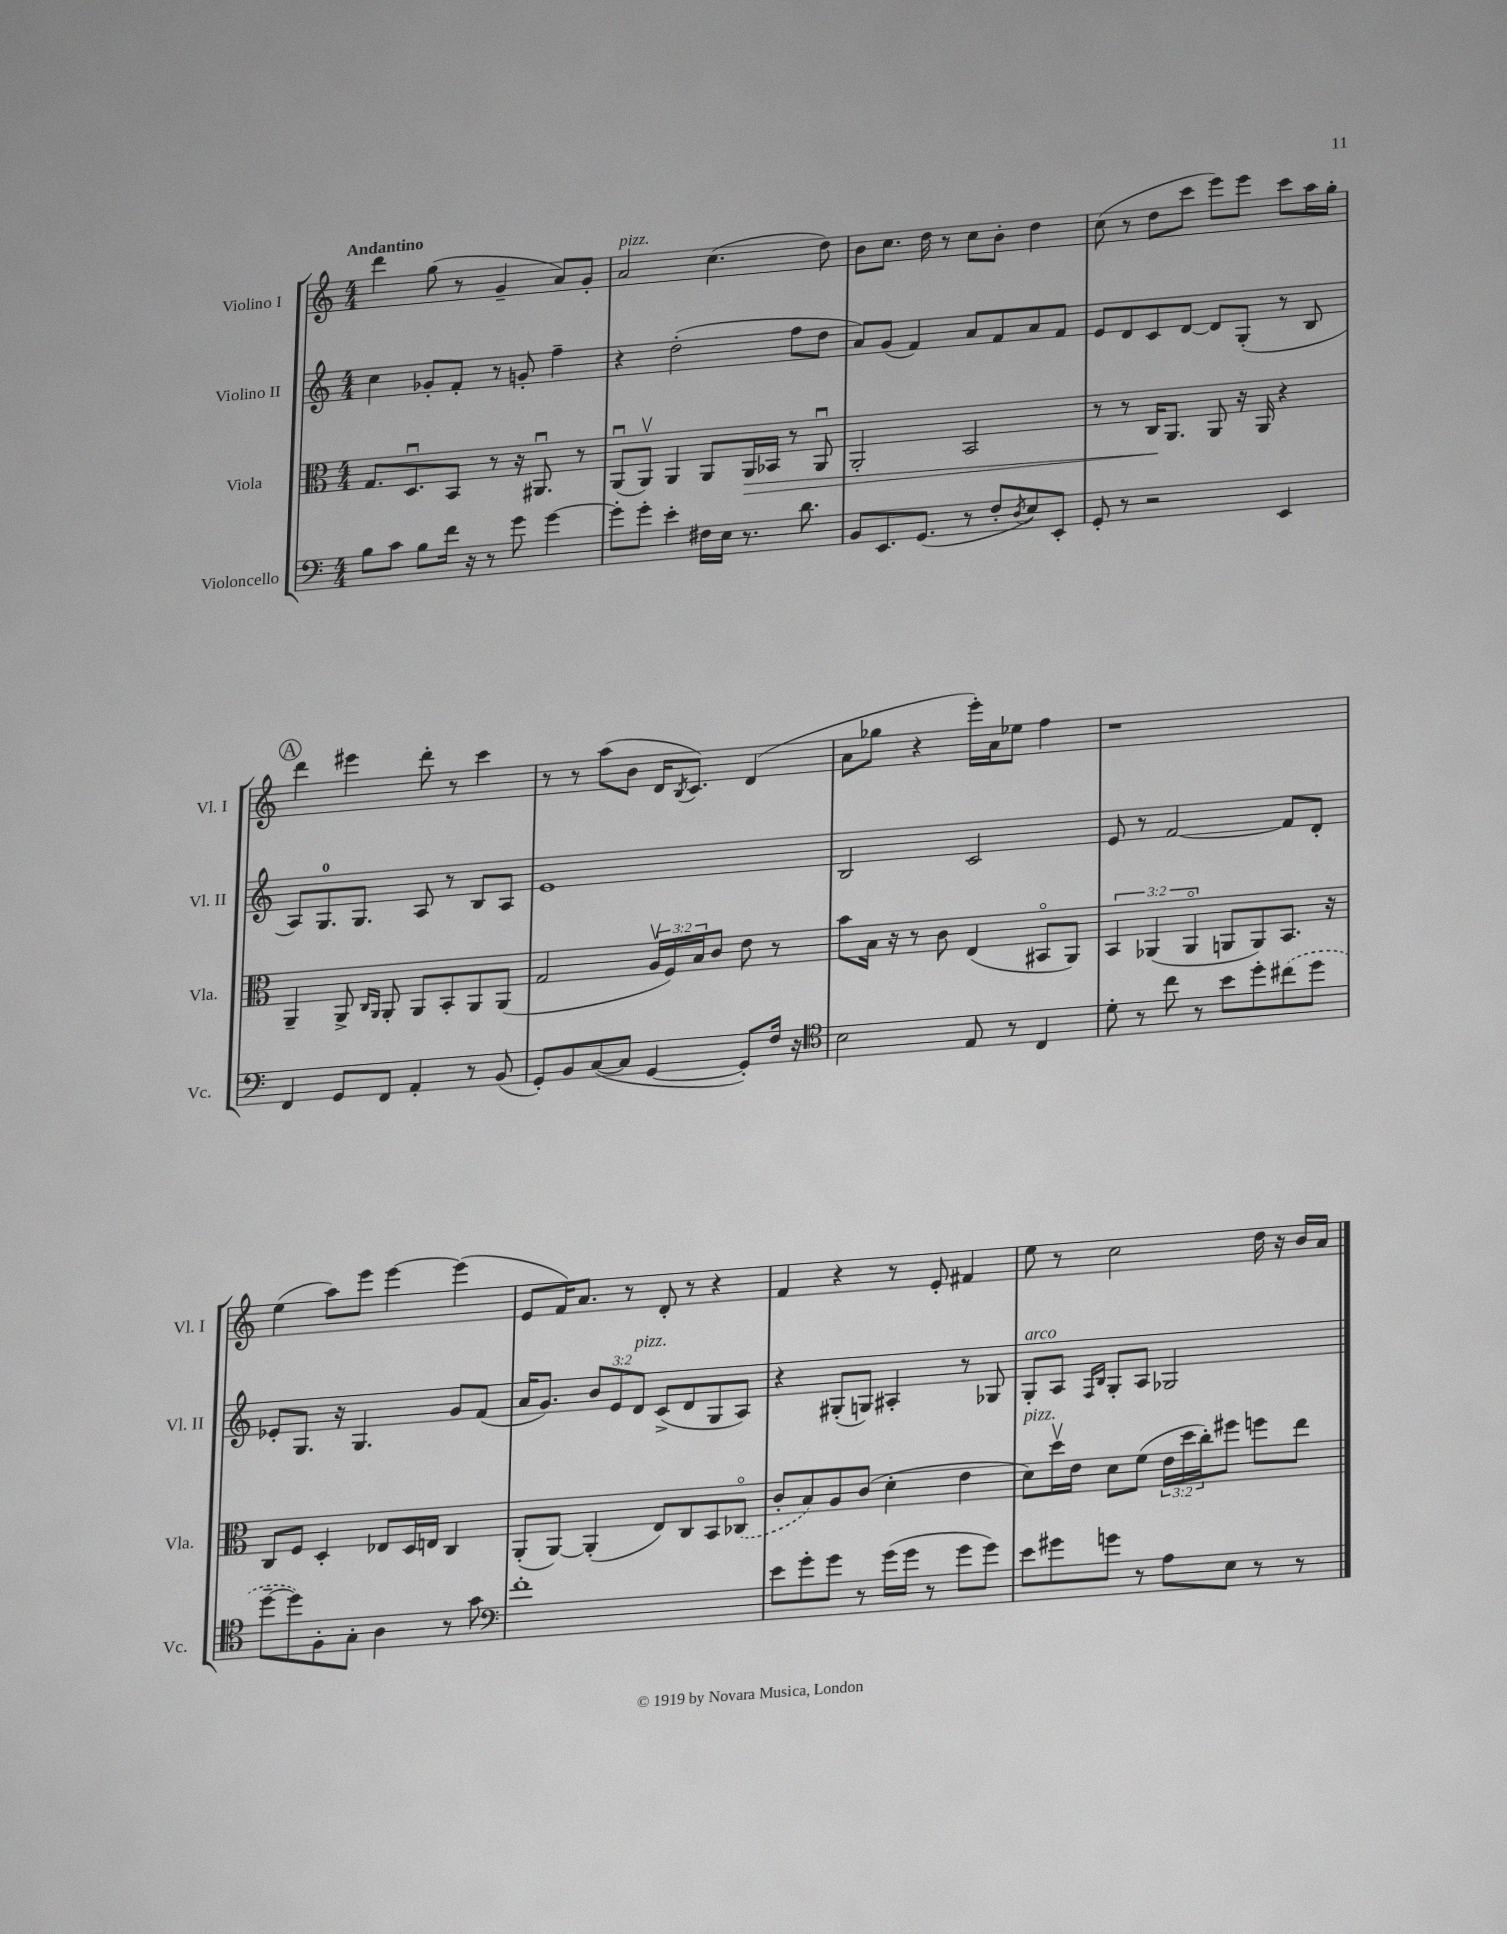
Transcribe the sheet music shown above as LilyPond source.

<<
\new StaffGroup <<
\new Staff = "s0" \with { instrumentName = "Violino I" shortInstrumentName = "Vl. I" } {
    \clef treble \key c \major \numericTimeSignature \time 4/4 \tempo "Andantino"
    d'''4 g''8( r8 g'4-- a'8) g'8-. |
    a'2^\markup { \italic "pizz." } c''4.( d''8) |
    b'8 c''8. d''16 r8 c''8 b'8-. d''4 |
    c''8( r8 d''8 c'''8 e'''8) e'''8 c'''8 a''16 g''16-. |
    \mark \markup { \circle "A" } d'''4 eis'''4 d'''8-. r8 c'''4 |
    r8 r8 a''8( b'8 d'16 \acciaccatura { b8 } c'8.) d'4( |
    a'8 ges''8 r4 e'''16-.) a'16 ees''8 f''4 |
    r1 |
    e''4( a''8) e'''8 e'''4~ e'''4( |
    e'8 f'16) a'8. r8 d'8-. r8 r4 |
    f'4 r4 r8 e'8-. fis'4 |
    e''8 r8 c''2 d''16 r16 b'16 a'16 \bar "|." |
}
\new Staff = "s1" \with { instrumentName = "Violino II" shortInstrumentName = "Vl. II" } {
    \clef treble \key c \major \numericTimeSignature \time 4/4 \override Staff.TupletNumber.text = #tuplet-number::calc-fraction-text
    c''4 ges'8-. f'8-. r8 g'8-. f''4-- |
    r4 d''2-.( f''8 d''8 |
    a'8) g'8( f'4) a'8 f'8 a'8 f'8 |
    e'8 d'8 c'8 d'8~ d'8 g8-.( r8 b8 |
    \mark \markup { \circle "A" } a8) g8.-0 g8. a8 r8 b8 a8 |
    e'1 |
    b2 c'2 |
    e'8 r8 f'2~ f'8 d'8-. |
    ees'8-. g8. r16 g4. g'8 f'8( |
    a'16 g'8.) \tuplet 3/2 { b'8 e'8 d'8^\markup { \italic "pizz." } } c'8->( d'8 g8 a8) |
    r4 gis8-.( g8) ais4-. r8 ges8 |
    g8-.^\markup { \italic "arco" } a8 \grace { f16 b16 } g8-. a8 ges2 \bar "|." |
}
\new Staff = "s2" \with { instrumentName = "Viola" shortInstrumentName = "Vla." } {
    \clef alto \key c \major \numericTimeSignature \time 4/4 \override Staff.TupletNumber.text = #tuplet-number::calc-fraction-text
    g8. d8.\downbow b,8 r8 r16 ais,8.\downbow r8 |
    a,8\downbow( a,8\upbow) a,4 a,8 a,16\> bes,16 r8 a,8\downbow |
    a,2-. b,2 |
    r8 r8 c16\! a,8. a,8 r16 a,16 r4 |
    \mark \markup { \circle "A" } a,4-- a,8-> \grace { c16 a,16 } a,8-. a,8 b,8-. a,8 a,8( |
    g2 \tuplet 3/2 { a16\upbow f16) b16 } c'8 e'8 r8 |
    b'8 b16 r16 r8 c'8 e4( bis,8\flageolet a,8) |
    \tuplet 3/2 { b,4 aes,4( aes,4\flageolet } a,8 a,8) b,8. r16 |
    c8 f8 d4-. ees8 d16 e16 c4 |
    a,8-.( a,8~) a,4-.( e8) c8 b,8 \once \slurDashed ces8\flageolet( |
    c'8-. b8) a8 c'8( d'4-. e'4 |
    d'8^\markup { \italic "pizz." }) d''16\upbow e'16 d'8 f'8( \tuplet 3/2 { e'16 d''16 c''16-.) } fis''8 f''8 e''8 \bar "|." |
}
\new Staff = "s3" \with { instrumentName = "Violoncello" shortInstrumentName = "Vc." } {
    \clef bass \key c \major \numericTimeSignature \time 4/4
    b8 c'8 b8 f'16 r16 r8 g'8 g'4~ |
    g'8-. g'8-. e'4-. fis16 e16 r8. d'8. |
    b,8 e,8. g,8.( r8 f8-. \acciaccatura { d8 } e8) e,8-. |
    g,8-. r8 r2 e,4 |
    \mark \markup { \circle "A" } f,4 g,8 f,8 a,4-. r8 b,8( |
    g,8-.) b,8 c8~( c8 g,4~ g,8-.) f16 r16 |
    \clef tenor b2 e8 r8 c4 |
    d'8-. r8 c''8 r8 b'8 d''8-. \once \slurDashed cis''8( d''8 |
    d''8~-- d''8) f8-. g8-. a4 r8 g'8 |
    \clef bass f'1-. |
    e'8 g'8-. g'8 r8 g'16( g'16 r8 g'8 g'8) |
    e'8 gis'8 g'8 r8 a8 e8 r8 r8 \bar "|." |
}
>>
>>
\layout { \context { \Score \remove "Bar_number_engraver" } }
